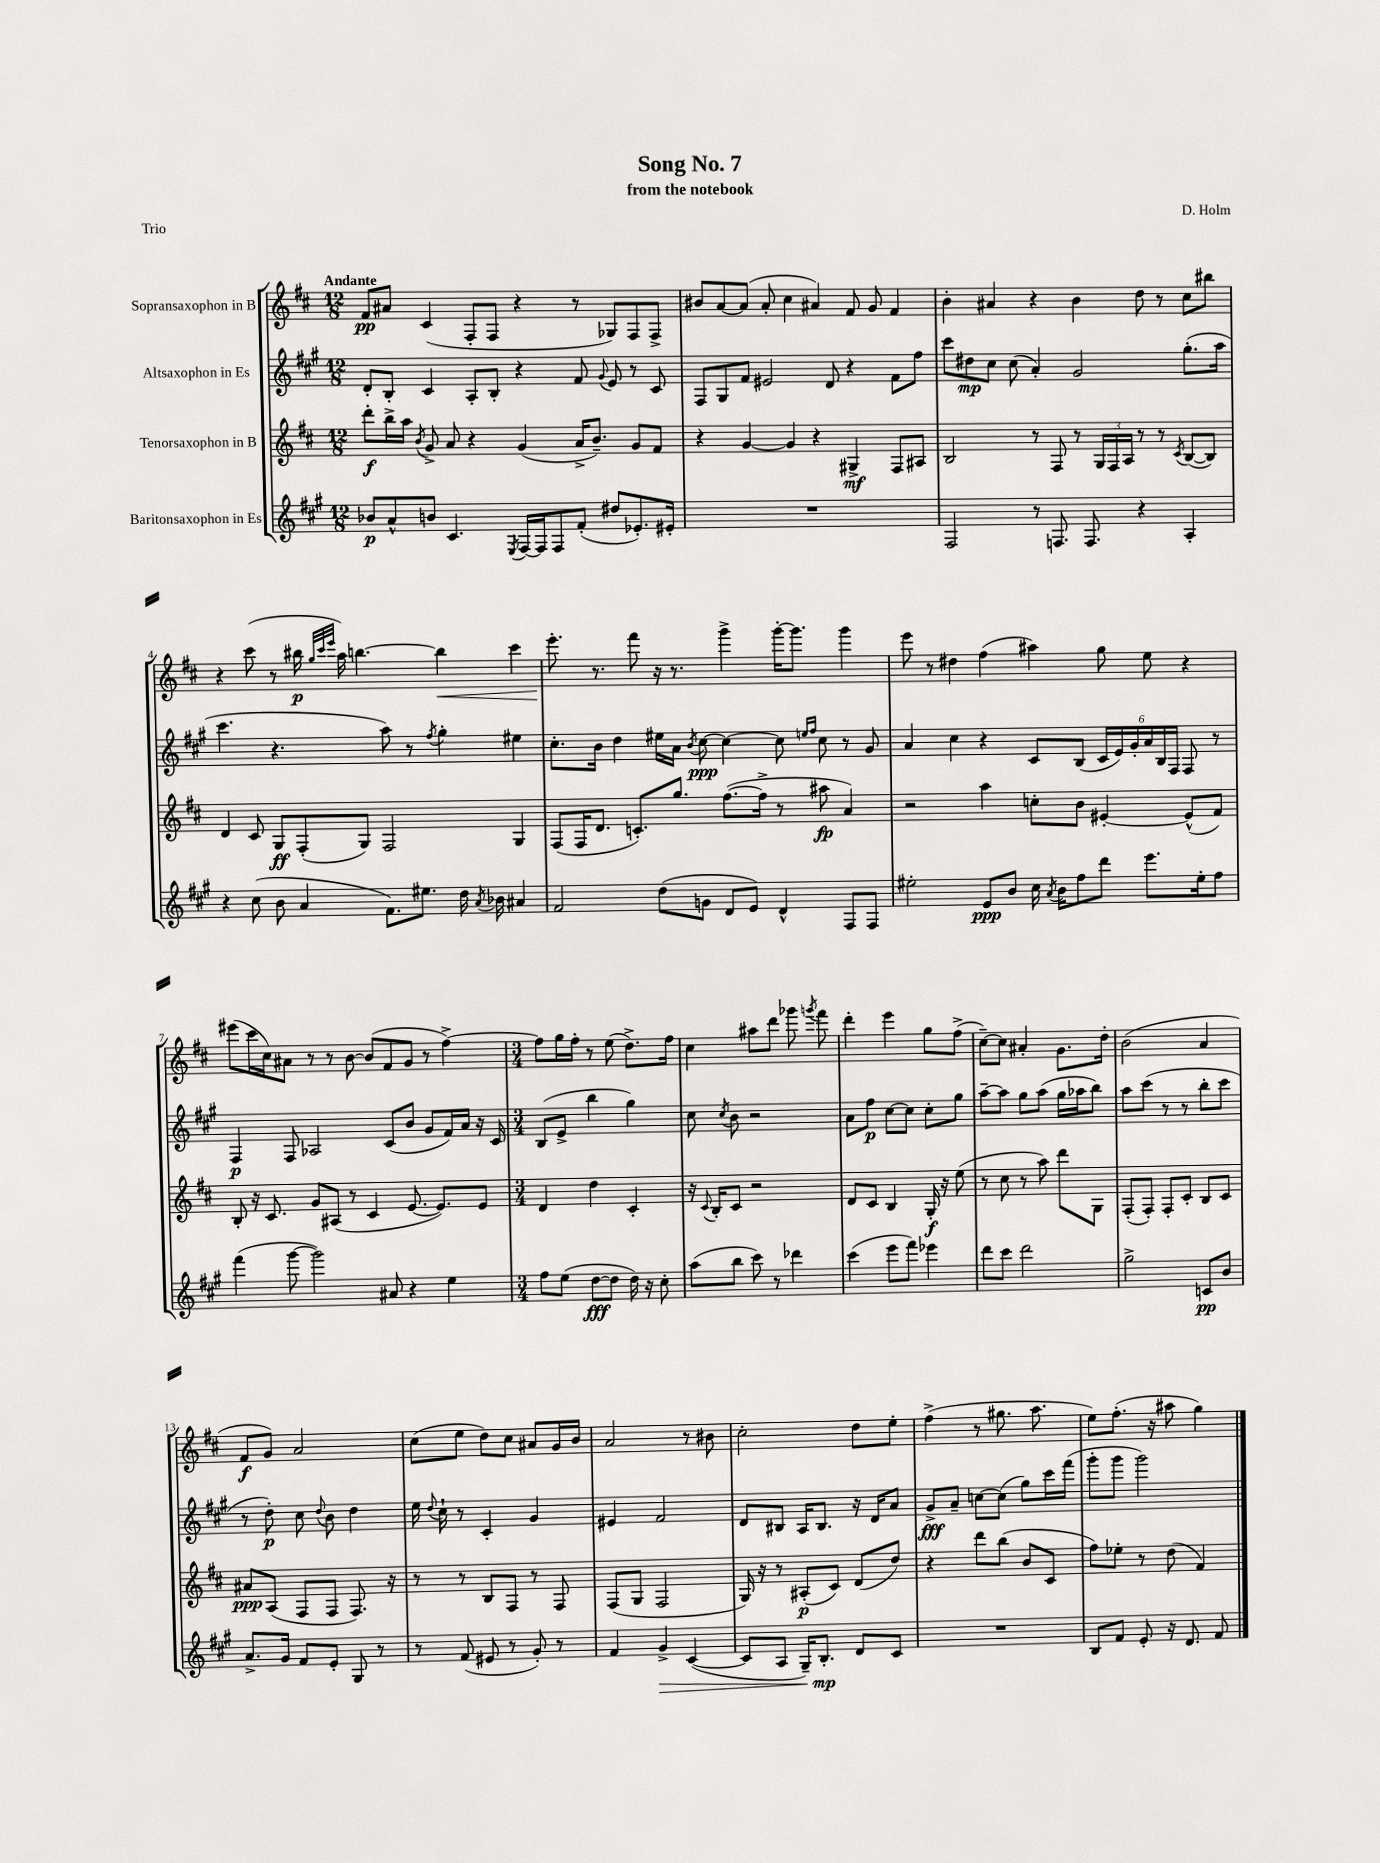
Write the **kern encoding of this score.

**kern	**dynam	**kern	**dynam	**kern	**dynam	**kern	**dynam
*part4	*part4	*part3	*part3	*part2	*part2	*part1	*part1
*staff4	*staff4	*staff3	*staff3	*staff2	*staff2	*staff1	*staff1
*I"Baritonsaxophon in Es	*	*I"Tenorsaxophon in B	*	*I"Altsaxophon in Es	*	*I"Sopransaxophon in B	*
*clefG2	*	*clefG2	*	*clefG2	*	*clefG2	*
*k[f#c#g#]	*	*k[f#c#]	*	*k[f#c#g#]	*	*k[f#c#]	*
*M12/8	*	*M12/8	*	*M12/8	*	*M12/8	*
=1	=1	=1	=1	=1	=1	=1	=1
!	!	!	!	!	!	!LO:TX:a:B:t=Andante	!
8b-X/L	p	8ddd'\L	f	8d'/L	.	8f#/L	pp
8a^^/	.	16bb^\L	.	8B'/J	.	8a#X/J	.
.	.	16aa\JJ	.	.	.	.	.
.	.	8qb/	.	.	.	.	.
8bn/J	.	8g^/	.	4c#/	.	(4c#/	.
4.c#/	.	8a/	.	.	.	.	.
.	.	4r	.	8A'/L	.	8F#'/L	.
.	.	.	.	8B'/J	.	8F#/J	.
8qE/	.	.	.	.	.	.	.
[16F#/LL	.	(4g/	.	4r	.	4r	.
16F#/J]	.	.	.	.	.	.	.
8F#/	.	.	.	.	.	.	.
(8f#'/J	.	16a^/KL	.	8f#/	.	8r	.
.	.	8.b~/J)	.	.	.	.	.
.	.	.	.	8qqg#/	.	.	.
8dd#X/L	.	.	.	8e/	.	8G-X/L)	.
8.e-X'/)	.	8g/L	.	8r	.	8F#/	.
.	.	8f#/J	.	8c#/	.	8F#^/J	.
16e#X'/Jk	.	.	.	.	.	.	.
=2	=2	=2	=2	=2	=2	=2	=2
1.r	.	4r	.	8F#/L	.	8b#X/L	.
.	.	.	.	8G#/	.	[8a/	.
.	.	[4g/	.	8f#/J	.	(8a/J]	.
.	.	.	.	2e#X/	.	8a'/	.
.	.	4g/]	.	.	.	4cc#\	.
.	.	4r	.	.	.	4a#X/)	.
.	.	.	.	8d/	.	.	.
.	.	4G#X^/	mf	4r	.	8f#/	.
.	.	.	.	.	.	8g/	.
.	.	8F#/L	.	8f#\L	.	4f#/	.
.	.	8A#X/J	.	8ff#\J	.	.	.
=3	=3	=3	=3	=3	=3	=3	=3
2F#/	.	2B/	.	8ccc#\L	.	4b'\	.
.	.	.	.	8dd#X\	mp	.	.
.	.	.	.	8cc#\J	.	4a#X/	.
.	.	.	.	(8cc#\	.	.	.
8r	.	8r	.	4a'/)	.	4r	.
8.Fn/	.	8F#/	.	.	.	.	.
.	.	8r	.	2g#/	.	4b\	.
8.F/	.	.	.	.	.	.	.
.	.	24G/LL	.	.	.	.	.
.	.	24F#/	.	.	.	.	.
.	.	24A/JJ	.	.	.	.	.
4r	.	8r	.	.	.	8dd\	.
.	.	8r	.	.	.	8r	.
.	.	8qc#/	.	.	.	.	.
4A'/	.	([8B/L	.	(8.gg#'\L	.	8cc#\L	.
.	.	8B/J])	.	.	.	8bb#X\J	.
.	.	.	.	16aa\Jk	.	.	.
!!LO:LB:g=z
=4	=4	=4	=4	=4	=4	=4	=4
4r	.	4d/	.	4.ccc#\	.	4r	.
(8cc#\	.	8c#/	.	.	.	(8ccc#\	.
8b\	.	8G/L	ff	4.r	.	8r	.
4a/	.	(8F#'/	.	.	.	16bb#X\	p
.	.	.	.	.	.	32qqgg/LLL	.
.	.	.	.	.	.	32qqccc#/	.
.	.	.	.	.	.	32qqeee/JJJ	.
.	.	.	.	.	.	16aa\)	.
.	.	8G/J)	.	.	.	[4.bbn\	.
8.f#\L)	.	2F#/	.	8aa\)	.	.	.
.	.	.	.	8r	.	.	.
8.ee#X\J	.	.	.	.	.	.	.
.	.	.	.	8qff#/	.	.	.
!	!	!	!	!	!	!	!LO:HP:b
.	.	.	.	4gg#'\	.	4bb\]	<
16dd\	.	.	.	.	.	.	.
8qa/	.	.	.	.	.	.	.
16b-X\	.	.	.	.	.	.	.
4a#X/	.	4G/	.	4ee#X\	.	4ccc#\	.
=5	=5	=5	=5	=5	=5	=5	=5
2f#/	.	(8F#/L	.	8.cc#'\L	.	8.eee'\	.
.	.	16F#/K	.	.	.	.	.
.	.	8.d/J	.	16b\Jk	.	8.r	[
.	.	.	.	4dd\	.	.	.
.	.	8.cn'/L)	.	.	.	8fff#\	.
(8dd\L	.	.	.	16ee#X\LL	.	16r	.
.	.	8.gg/J	.	16a\JJ	.	8.r	.
.	.	.	.	8qb/	.	.	.
8gn\J	.	.	.	[8cc#\	ppp	.	.
8d/L	.	([8.ff#\L	.	4cc#\_	.	4ggg^\	.
8e/J)	.	.	.	.	.	.	.
.	.	16ff#^\Jk]	.	.	.	.	.
4d^^/	.	8r	.	8cc#\]	.	[16ggg'\KL	.
.	.	.	.	.	.	8.ggg\J]	.
.	.	.	.	16qqeen/LL	.	.	.
.	.	.	.	16qqff#/JJ	.	.	.
.	.	8aa#X\	fp	8cc#\	.	.	.
8F#/L	.	4a/)	.	8r	.	4ggg\	.
8F#/J	.	.	.	8g#/	.	.	.
=6	=6	=6	=6	=6	=6	=6	=6
2ee#X'\	.	2r	.	4a/	.	8eee\	.
.	.	.	.	.	.	8r	.
.	.	.	.	4cc#\	.	4dd#X\	.
8e/L	ppp	4aa\	.	4r	.	(4ff#\	.
8b/J	.	.	.	.	.	.	.
16cc#\	.	8ccn'\L	.	8c#/L	.	4aa#X\)	.
8qa/	.	.	.	.	.	.	.
16b\KL	.	.	.	.	.	.	.
8ff#\	.	8b\J	.	(8B/J	.	.	.
8ddd\J	.	[4e#X'/	.	24c#/LL	.	8gg\	.
.	.	.	.	24e/)	.	.	.
.	.	.	.	24g#'/	.	.	.
8.eee\L	.	.	.	24a/	.	8ee\	.
.	.	.	.	24B/	.	.	.
.	.	.	.	24F#/JJ	.	.	.
.	.	(8e#^^/L]	.	8F#/	.	4r	.
16ee#'\k	.	.	.	.	.	.	.
8ff#\J	.	8f#/J)	.	8r	.	.	.
!!LO:LB:g=z
=7	=7	=7	=7	=7	=7	=7	=7
(4fff#\	.	8B'/	.	4F#/	p	(8eee#X\L	.
.	.	16r	.	.	.	16ccc#\L	.
.	.	8.c#/	.	.	.	16cc#\J)	.
[8ggg#\	.	.	.	8F#/	.	8a#X\J	.
2ggg#\])	.	8g/L	.	2A-X/	.	8r	.
.	.	(8A#X/J	.	.	.	8r	.
.	.	8r	.	.	.	[8b\	.
.	.	4c#/	.	.	.	(8b/L]	.
8a#X/	.	.	.	(8c#/L	.	8f#/	.
4r	.	[8.e/	.	8b/J	.	8g/J	.
.	.	.	.	8g#/L	.	8r	.
.	.	8.e/L])	.	.	.	.	.
4ee\	.	.	.	16f#/L)	.	[4ff#^\)	.
.	.	.	.	16a/JJ	.	.	.
.	.	8e/J	.	16r	.	.	.
.	.	.	.	16c#/	.	.	.
=8	=8	=8	=8	=8	=8	=8	=8
*M3/4	*	*M3/4	*	*M3/4	*	*M3/4	*
8ff#\L	.	4d/	.	(8B/L	.	8ff#\L]	.
(8ee\J	.	.	.	8e^/J	.	16gg\L	.
.	.	.	.	.	.	16ff#'\JJ	.
[8dd\L	fff	4dd\	.	4bb\	.	8r	.
8dd\J]	.	.	.	.	.	(8ee\	.
16dd\)	.	4c#'/	.	4gg#\)	.	8.dd^\L)	.
16r	.	.	.	.	.	.	.
8cc#'\	.	.	.	.	.	.	.
.	.	.	.	.	.	16ff#\Jk	.
=9	=9	=9	=9	=9	=9	=9	=9
(8aa\L	.	16r	.	8cc#\	.	4cc#\	.
.	.	8qqc#/	.	.	.	.	.
.	.	16B'/KL	.	.	.	.	.
.	.	.	.	8qcc#/	.	.	.
8bb\J	.	8c#/J	.	8b\	.	.	.
8ccc#\)	.	2r	.	2r	.	8aa#X\L	.
8r	.	.	.	.	.	8ddd\J	.
4ddd-X\	.	.	.	.	.	8ggg-X\	.
.	.	.	.	.	.	8qgggn/	.
.	.	.	.	.	.	8fff#\	.
=10	=10	=10	=10	=10	=10	=10	=10
(4ccc#\	.	8d/L	.	8a\L	.	4ddd'\	.
.	.	8c#/J	.	8ff#\J	p	.	.
8eee\L	.	4B/	.	[8cc#\L	.	4eee\	.
8fff#\J)	.	.	.	8cc#\J]	.	.	.
4eee-X\	.	16G'/	f	8cc#'\L	.	8gg\L	.
.	.	16r	.	.	.	.	.
.	.	(8ee\	.	8gg#\J	.	(8ff#^\J	.
=11	=11	=11	=11	=11	=11	=11	=11
8ddd\L	.	8r	.	[8aa~\L	.	[8cc#~\L)	.
8ccc#\J	.	8cc#\	.	8aa\J]	.	8cc#\J]	.
2ddd\	.	8r	.	8gg#\L	.	4a#X'/	.
.	.	8aa\)	.	(8aa\J	.	.	.
.	.	8ddd\L	.	16gg#\LL	.	8.g\L	.
.	.	.	.	16aa-X\J	.	.	.
.	.	8G\J	.	8bb\J)	.	.	.
.	.	.	.	.	.	16dd'\Jk	.
=12	=12	=12	=12	=12	=12	=12	=12
2gg#^\	.	(8F#'/L	.	8aa\L	.	(2b\	.
.	.	8F#'/J)	.	(8ccc#\J	.	.	.
.	.	8F#'/L	.	8r	.	.	.
.	.	8c#'/J	.	8r	.	.	.
8cn/L	pp	8B/L	.	8bb'\L	.	4a/	.
8b/J	.	8c#/J	.	8ccc#\J	.	.	.
!!LO:LB:g=z
=13	=13	=13	=13	=13	=13	=13	=13
8.a^/L	.	8a#X/L	ppp	8r	.	8f#/L	f
.	.	(8A/J	.	8dd'\)	p	8g/J)	.
16g#/Jk	.	.	.	.	.	.	.
8f#/L	.	8F#/L	.	8cc#\	.	2a/	.
.	.	.	.	8qqdd/	.	.	.
8e'/J	.	8F#/J	.	8b\	.	.	.
8G#/	.	8.F#/)	.	4dd\	.	.	.
8r	.	.	.	.	.	.	.
.	.	16r	.	.	.	.	.
=14	=14	=14	=14	=14	=14	=14	=14
8r	.	8r	.	16ee\	.	(8cc#\L	.
.	.	.	.	8qqdd/	.	.	.
.	.	.	.	16cc#`\	.	.	.
(8f#/	.	8r	.	8r	.	8ee\J	.
8e#X/	.	8B/L	.	4c#'/	.	8dd\L)	.
8r	.	8F#/J	.	.	.	8cc#\J	.
8g#'/)	.	8r	.	4g#/	.	8a#X/L	.
8r	.	8F#/	.	.	.	16g/L	.
.	.	.	.	.	.	16b/JJ	.
=15	=15	=15	=15	=15	=15	=15	=15
4f#/	.	(8F#/L	.	4e#X/	.	2a/	.
.	.	8G/J	.	.	.	.	.
!	!LO:HP:b	!	!	!	!	!	!
4g#^/	>	2F#/	.	2f#/	.	.	.
([4c#/	.	.	.	.	.	8r	.
.	.	.	.	.	.	8b#X\	.
=16	=16	=16	=16	=16	=16	=16	=16
8c#/L]	.	16G/)	.	8d/L	.	2cc#'\	.
.	.	16r	.	.	.	.	.
8A/J	.	8r	.	8B#X/J	.	.	.
16G#~/KL)	.	(8A#X'/L	p	16A/KL	.	.	.
8.B'/J	mp	.	.	8.B#/J	.	.	.
.	.	8c#/J)	.	.	.	.	.
8d/L	]	(8d/L	.	16r	.	8dd\L	.
.	.	.	.	16d/KL	.	.	.
8c#/J	.	8dd/J)	.	8a/J	.	8ee'\J	.
=17	=17	=17	=17	=17	=17	=17	=17
2.r	.	4r	.	8g#^/L	fff	(4ff#^\	.
.	.	.	.	8a~/J	.	.	.
.	.	8ddd\L	.	[8ccn\L	.	8r	.
.	.	(8bb\J	.	(8cc\J]	.	8.gg#X\	.
.	.	8b/L	.	8gg#\L)	.	.	.
.	.	.	.	.	.	8.aa\	.
.	.	8c#/J	.	16ccc#\L	.	.	.
.	.	.	.	(16fff#\JJ	.	.	.
=18	=18	=18	=18	=18	=18	=18	=18
8B/L	.	8ff#\L)	.	8ggg#'\L	.	8ee\L)	.
8f#/J	.	8ee-X'\J	.	8ggg#\J	.	(8.ff#'\J	.
8e'/	.	8r	.	2ggg#\)	.	.	.
.	.	.	.	.	.	16r	.
16r	.	(8dd\	.	.	.	8aa#X\	.
8.d/	.	.	.	.	.	.	.
.	.	4f#/)	.	.	.	4gg\)	.
8f#/	.	.	.	.	.	.	.
==	==	==	==	==	==	==	==
*-	*-	*-	*-	*-	*-	*-	*-
